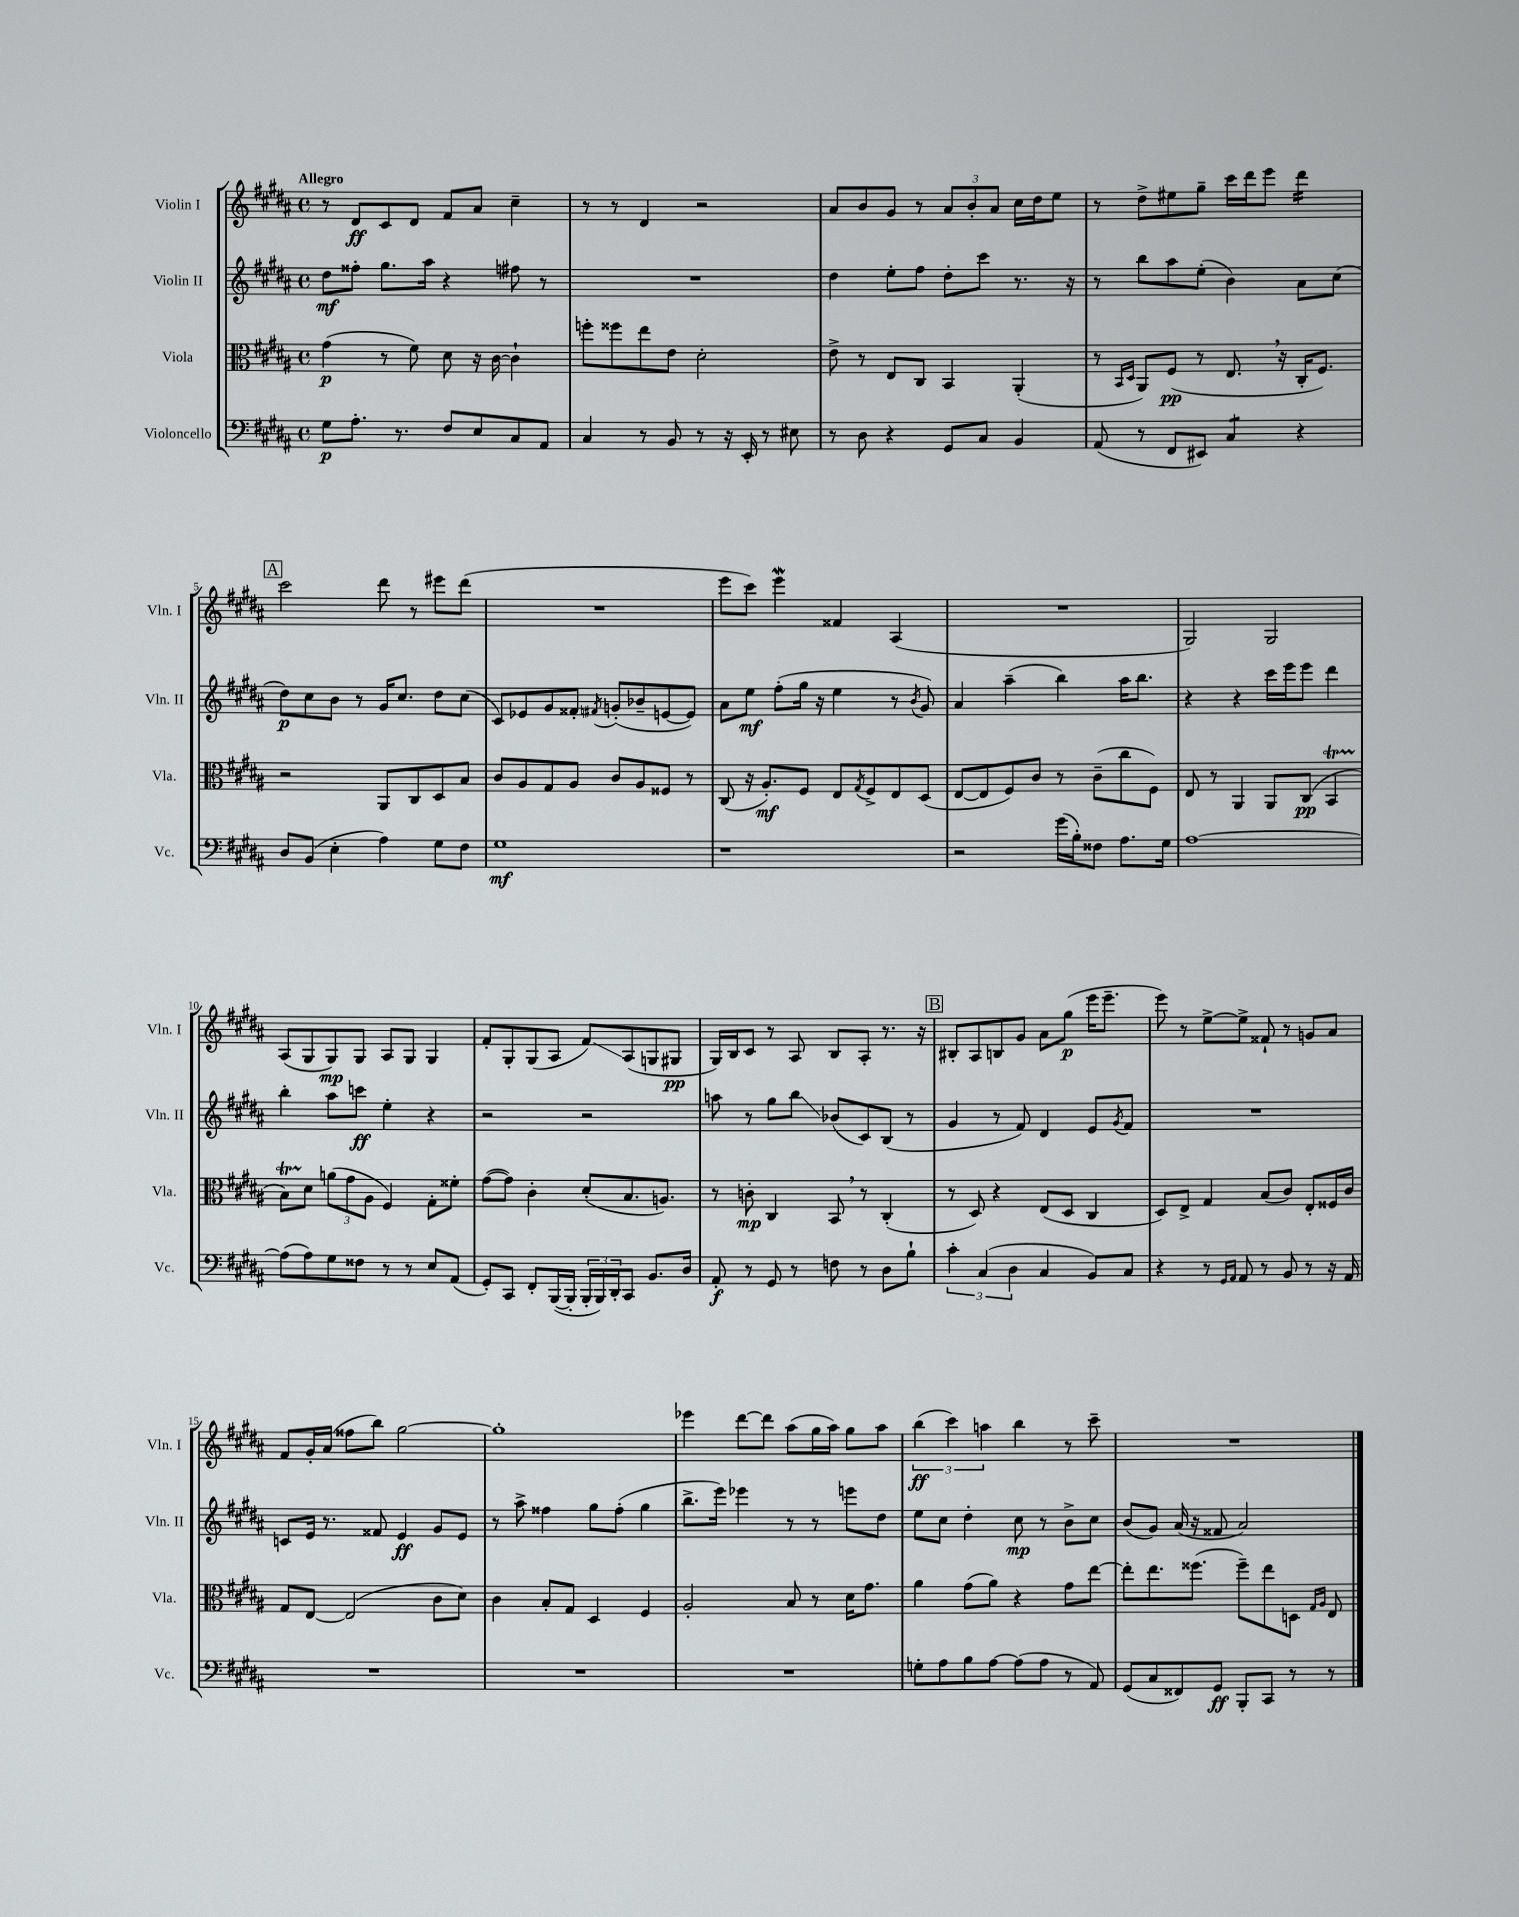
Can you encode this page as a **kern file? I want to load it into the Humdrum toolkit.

**kern	**kern	**kern	**kern
*staff4	*staff3	*staff2	*staff1
*clefF4	*clefC3	*clefG2	*clefG2
*k[f#c#g#d#a#]	*k[f#c#g#d#a#]	*k[f#c#g#d#a#]	*k[f#c#g#d#a#]
*M4/4	*M4/4	*M4/4	*M4/4
*met(c)	*met(c)	*met(c)	*met(c)
8G#\L	(4g#\	8dd#\L	8r
8.A#'\J	.	8ff##'\J	8d#/L
.	8r	8.gg#\L	8c#/
8.r	.	.	.
.	8f#\)	.	8d#/J
.	.	16aa#\Jk	.
8F#/L	8d#\	4r	8f#/L
8E/	16r	.	8a#/J
.	[16c#\	.	.
8C#/	4c#`\]	8ff#\	4cc#~\
8AA#/J	.	8r	.
=	=	=	=
4C#/	8ff'\L	1r	8r
.	8ff##\	.	8r
8r	8ee\	.	4d#/
8BB/	8e\J	.	.
8r	2d#'\	.	2r
16r	.	.	.
16EE'/	.	.	.
8r	.	.	.
8E#\	.	.	.
=	=	=	=
8r	8e^\	4dd#\	8a#/L
8D#\	8r	.	8b/
4r	8E/L	8ee'\L	8g#/J
.	8C#/J	8ff#\J	8r
8GG#/L	4BB/	8dd#'\L	12a#/L
.	.	.	12b'/
8C#/J	.	8ccc#\J	.
.	.	.	12a#/J
4BB/	(4AA#'/	8.r	16cc#\LL
.	.	.	16dd#\J
.	.	.	8ee\J
.	.	16r	.
=	=	=	=
(8AA#/	8r	8r	8r
.	16qqBB/LL	.	.
.	16qqD#/JJ	.	.
8r	8AA#/L)	8bb\L	8dd#^\L
8FF#/L	(8F#/J	8aa#\	8ee#\
8EE#/J)	8r	(8ee'\J	8gg#~\J
4C#/	8.E/	4b\)	16ccc#\LL
.	.	.	16ddd#\J
.	.	.	8eee\J
.	16r	.	.
4r	16C#'/LK	8a#\L	4ddd#\
.	8.F#/J)	.	.
.	.	(8cc#\J	.
=	=	=	=
8D#/L	2r	8dd#\L)	2ccc#\
(8BB/J	.	8cc#\	.
4E'\	.	8b\J	.
.	.	8r	.
4A#\)	8AA#/L	16g#/LK	8ddd#\
.	.	8.cc#/J	.
.	8C#/	.	8r
8G#\L	8D#/	8dd#\L	8eee#\L
8F#\J	8B/J	(8cc#\J	(8ddd#\J
=	=	=	=
1G#	8c#/L	8c#/L)	1r
.	8A#/	8e-/	.
.	8G#/	8g#/	.
.	8A#/J	8f##'/J	.
.	.	8qf#/	.
.	8c#/L	(8g'/L	.
.	8A#/	8b-~/	.
.	8F##/J	[8e/	.
.	8r	8e/]J)	.
=	=	=	=
1r	(8C#/	8a#\L	8eee\L
.	16r	8ee\J	8ccc#\J)
.	8.A#'/L)	.	.
.	.	(8ff#'\L	4eee\
.	8F#/J	16gg#\Jk	.
.	.	16r	.
.	8E/L	4ee\	4f##/
.	8qG#/	.	.
.	8F#^/	.	.
.	8E/	8r	(4A#/
.	.	8qb/	.
.	(8D#/J	8g#/)	.
=	=	=	=
2r	[8E/L	4a#/	1r
.	8E/]	.	.
.	8F#/)	(4aa#~\	.
.	8c#/J	.	.
(16g#\LL	8r	4bb\)	.
16B'\J)	.	.	.
8F##\J	(8c#~\L	.	.
8.A#\L	8cc#\	16aa#\LK	.
.	.	8.bb\J	.
.	8F#\J)	.	.
16G#\Jk	.	.	.
=	=	=	=
[1A#	8E/	4r	2G#/)
.	8r	.	.
.	4AA#/	4r	.
.	8AA#/L	16ccc#\LL	2G#/
.	.	16eee\J	.
.	(8C#/J	8eee\J	.
.	4BB/	4ddd#\	.
=	=	=	=
(8A#\]L	8B\L)	4bb'\	(8A#/L
8A#\)	8d#\J	.	8G#/
8G#\	(12a\L	8aa#\L	8G#/)
.	12g#\	.	.
8F##\J	.	8ccc\J	8G#/J
.	12A#\J	.	.
8r	4F#/)	4ee'\	8A#/L
8r	.	.	8G#/J
8E/L	8G#'\L	4r	4G#/
(8AA#/J	8f##'\J	.	.
=	=	=	=
8GG#'/L)	([8g#\L	2r	8f#'/L
8CC#/J	8g#\]J)	.	8G#'/
8FF#'/L	4c#'\	.	(8G#/
([16BBB/L	.	.	8A#/J
16BBB'/]JJ	.	.	.
24BBB'/LL	(8d#'/L	2r	8f#/L)
24BBB/)	.	.	.
24DD#'/J	.	.	.
8CC#/J	8.B/	.	(8A#/
8.BB/L	.	.	8G/
.	8.A/J)	.	.
.	.	.	8G#/J
16D#/Jk	.	.	.
=	=	=	=
8AA#'/	8r	8aa\	16G#/LL)
.	.	.	16B/J
8r	8c'\	8r	8c#/J
8GG#/	4C#/	8gg#\L	8r
8r	.	8bb\J	8A#/
8F\	8BB/	(8b-/L	8B/L
8r	8r	8c#/)	8A#'/J
8D#\L	(4C#'/	(8B/J	8.r
8B`\J	.	8r	.
.	.	.	16r
=	=	=	=
6c#'\	8r	4g#/	8B#'/L
.	8D#/)	.	8A#/
(6C#/	.	.	.
.	4r	8r	8B/
6D#\	.	.	.
.	.	8f#/)	8g#/J
4C#/	(8E/L	4d#/	8a#\L
.	8D#/J	.	(8gg#\J
8BB/L)	4C#/	8e/L	16eee\LK
.	.	.	8.eee~\J
.	.	8qg#/	.
8C#/J	.	8f#/J	.
=	=	=	=
4r	8D#/L)	1r	8eee\)
.	8E^/J	.	8r
8r	4G#/	.	[8ee^\L
16qqGG#/LL	.	.	.
16qqAA#/JJ	.	.	.
8AA#/	.	.	8ee^\]J
8r	(8B/L	.	8f##`/
8BB/	8c#/J)	.	8r
8r	8E'/L	.	8g/L
16r	16F##/L	.	8a#/J
16AA#/	16c#/JJ	.	.
=	=	=	=
1r	8G#/L	8c/L	8f#/L
.	[8E/J	16e/Jk	16g#'/L
.	.	8.r	(16a#/JJ
.	(2E/]	.	8ff##\L
.	.	8f##/	8bb\J)
.	.	4e/	[2gg#\
.	8c#\L	8g#/L	.
.	8d#\J)	8e/J	.
=	=	=	=
1r	4c#\	8r	1gg#']
.	.	8aa#^\	.
.	8B'/L	4ff##\	.
.	8G#/J	.	.
.	4D#/	8gg#\L	.
.	.	(8ff##'\J	.
.	4F#/	4gg#\	.
=	=	=	=
1r	2A#'/	8.bb^\L	4eee-\
.	.	16eee\Jk)	.
.	.	4eee-\	[8ddd#\L
.	.	.	8ddd#\]J
.	8B/	8r	(8aa#\L
.	8r	8r	16gg#\L
.	.	.	16aa#\JJ)
.	16d#\LK	8eee\L	8gg#\L
.	8.g#\J	.	.
.	.	8dd#\J	8aa#\J
=	=	=	=
8G'\L	4a#\	8ee\L	(6bb\
8A#\	.	8cc#\J	.
.	.	.	6ccc#\)
8B\	(8g#\L	4dd#'\	.
.	.	.	6aa\
[8A#\J	8a#\J)	.	.
(8A#\]L	4r	8cc#\	4bb\
8A#\J	.	8r	.
8r	8g#\L	8b^\L	8r
8AA#/)	[8ee\J	8cc#\J	8ccc#~\
=	=	=	=
(8GG#/L	8ee'\]L	(8b/L	1r
8C#/	8.ee\	8g#/J)	.
8FF##/)	.	(16a#/	.
.	(8.ff##\J	16r	.
8GG#/J	.	8f##/	.
8BBB'/L	8ff##~\L)	2a#/)	.
8CC#/J	8ee\	.	.
8r	8D\J	.	.
.	16qqG#/LL	.	.
.	16qqA#/JJ	.	.
8r	8E/	.	.
==	==	==	==
*-	*-	*-	*-
